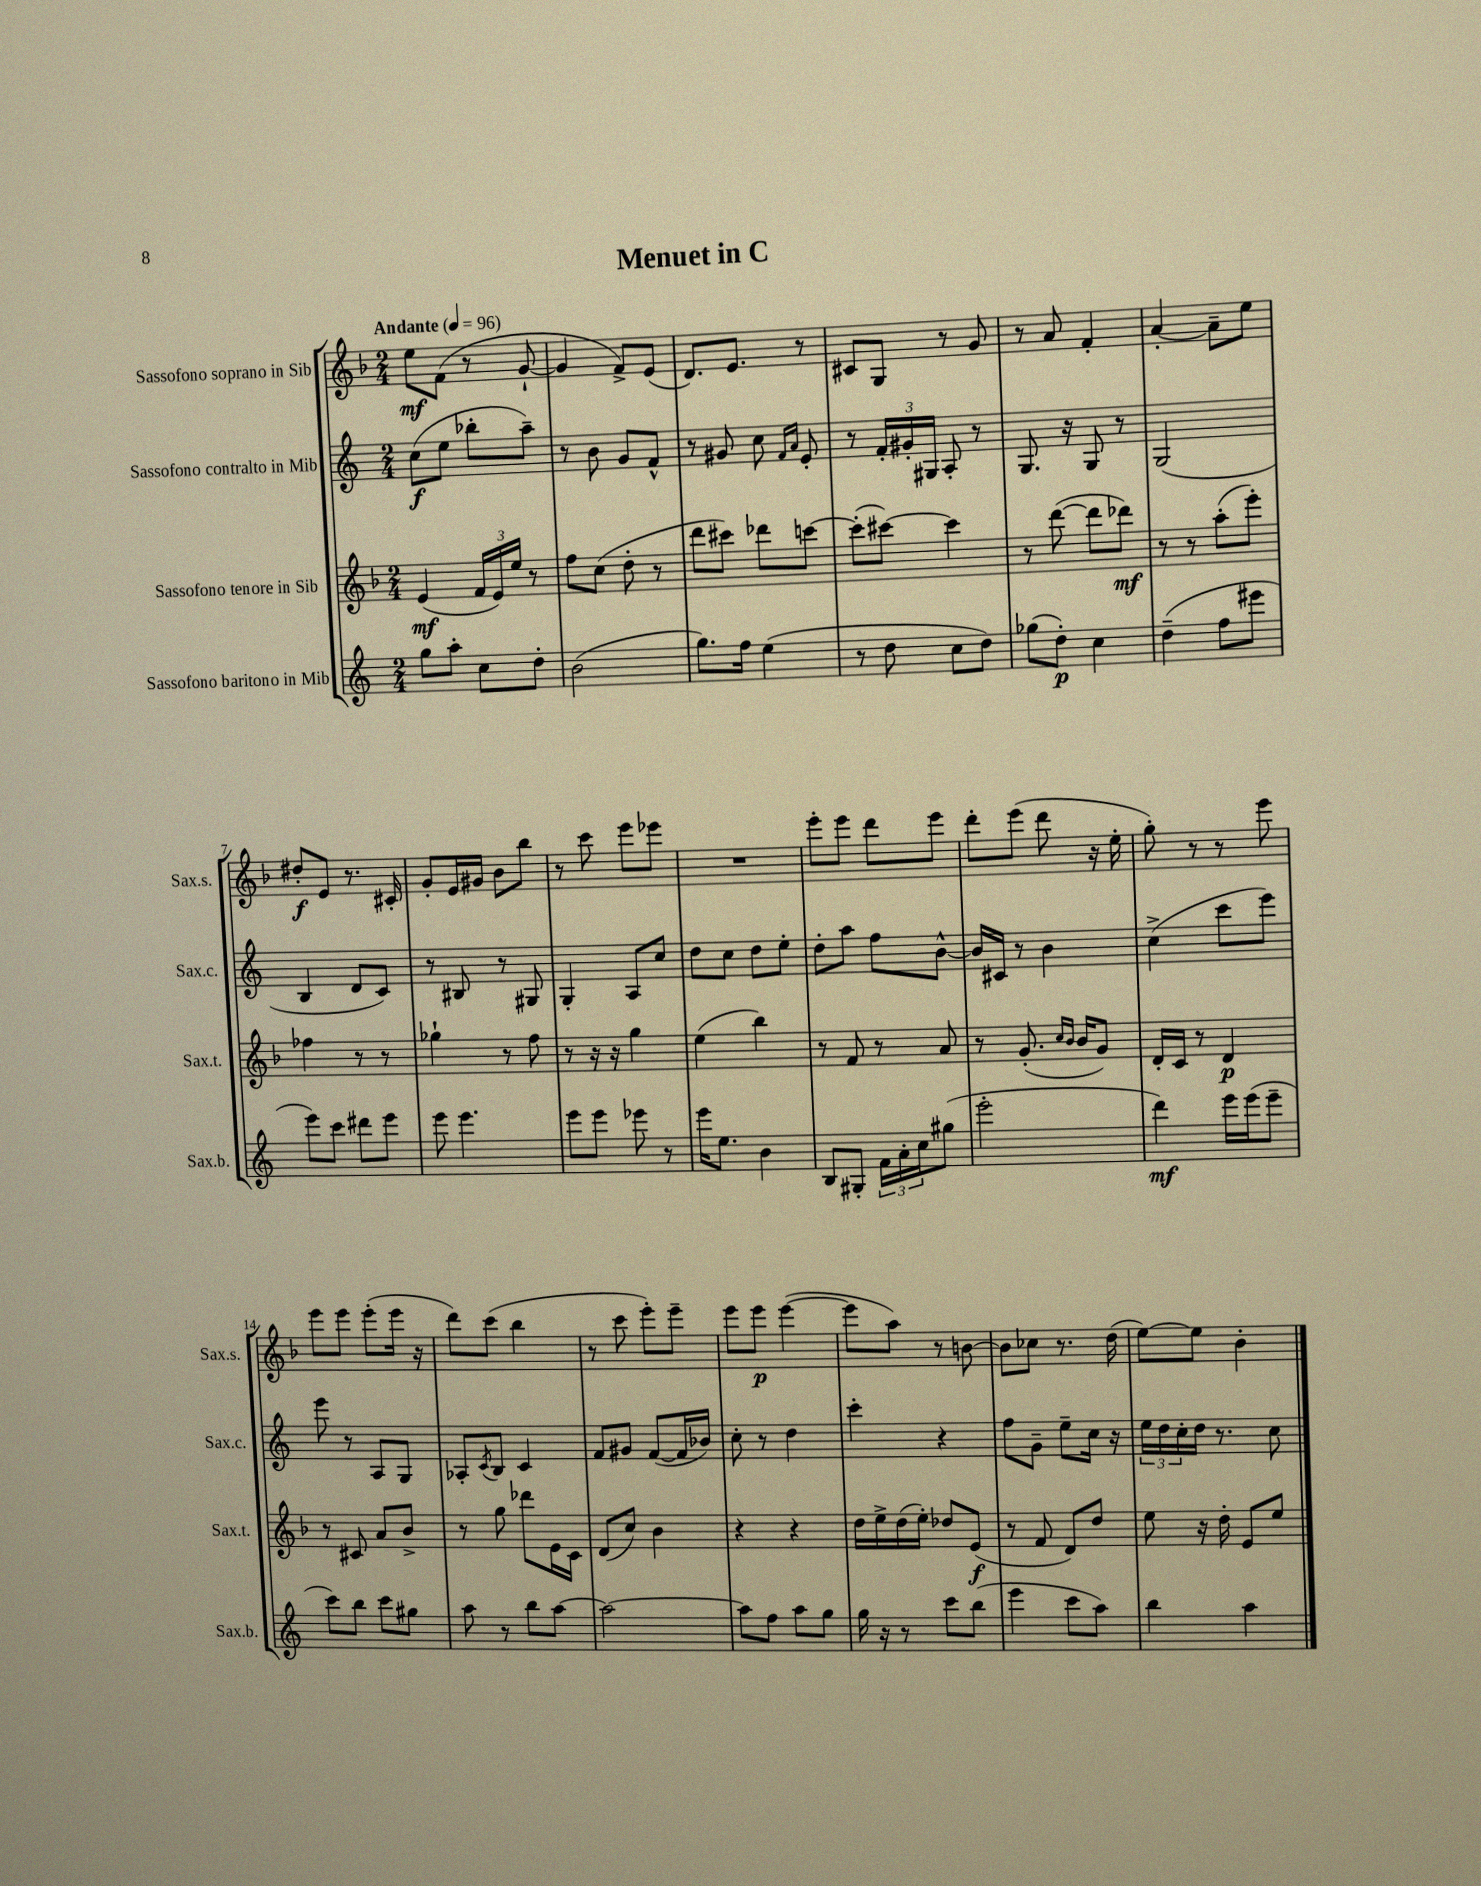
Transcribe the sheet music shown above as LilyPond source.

\header { title = "Menuet in C" }
<<
\new StaffGroup <<
\new Staff = "s0" \with { instrumentName = "Sassofono soprano in Sib" shortInstrumentName = "Sax.s." } {
    \clef treble \key f \major \numericTimeSignature \time 2/4 \tempo "Andante" 4 = 96
    e''8\mf f'8( r8 g'8~-! |
    g'4 f'8->) e'8( |
    d'8.) e'8. r8 |
    cis'8 g8 r8 g'8 |
    r8 a'8 f'4-. |
    a'4~-. a'8-- e''8 |
    dis''8-.\f e'8 r8. cis'16-. |
    g'8-. e'16 gis'16 bes'8 bes''8 |
    r8 c'''8 e'''8 ees'''8 |
    R2 |
    e'''8-. e'''8 d'''8 e'''8 |
    d'''8-. e'''8( d'''8 r16 e''16-. |
    g''8-.) r8 r8 e'''8 |
    e'''8 e'''8 e'''8-.( e'''16 r16 |
    d'''8) c'''8( bes''4 |
    r8 c'''8 e'''8-.) e'''8-- |
    e'''8 e'''8\p e'''4~( |
    e'''8 a''8) r8 b'8~ |
    b'8 ces''8 r8. d''16( |
    e''8~) e''8 bes'4-. \bar "|." |
}
\new Staff = "s1" \with { instrumentName = "Sassofono contralto in Mib" shortInstrumentName = "Sax.c." } {
    \clef treble \key c \major \numericTimeSignature \time 2/4
    c''8\f( e''8 bes''8-. a''8--) |
    r8 b'8 g'8 f'8-^ |
    r8 gis'8 c''8 \grace { f'16 a'16 } e'8-. |
    r8 \tuplet 3/2 { f'16-. gis'16-. gis16 } a8-. r8 |
    g8. r16 g8 r8 |
    g2( |
    b4 d'8 c'8) |
    r8 bis8 r8 gis8 |
    g4-. a8 c''8 |
    d''8 c''8 d''8 e''8-. |
    d''8-. a''8 f''8 b'8~-^ |
    b'16 cis'16 r8 b'4 |
    c''4->( c'''8 e'''8) |
    e'''8 r8 a8 g8 |
    aes8-. \acciaccatura { c'8 } b8 c'4 |
    f'8 gis'8 f'8~( f'16 bes'16) |
    c''8-. r8 d''4 |
    c'''4-. r4 |
    f''8 g'8-- e''8-- c''16 r16 |
    \tuplet 3/2 { e''16 d''16 c''16-. } d''16 r8. c''8 \bar "|." |
}
\new Staff = "s2" \with { instrumentName = "Sassofono tenore in Sib" shortInstrumentName = "Sax.t." } {
    \clef treble \key f \major \numericTimeSignature \time 2/4
    e'4\mf( \tuplet 3/2 { f'16 e'16) e''16 } r8 |
    f''8 c''8( d''8-. r8 |
    d'''8 cis'''8) des'''8 c'''8~ |
    c'''8-.( cis'''8~) cis'''4 |
    r8 d'''8~( d'''8 des'''8\mf) |
    r8 r8 a''8-.( e'''8-.) |
    fes''4 r8 r8 |
    ges''4-! r8 f''8 |
    r8 r16 r16 g''4 |
    e''4( bes''4) |
    r8 f'8 r8 a'8 |
    r8 g'8.-.( \grace { c''16 bes'16 } bes'16 g'8) |
    d'16-. c'16 r8 d'4\p |
    r8 cis'8 a'8 bes'8-> |
    r8 g''8 des'''8 e'16 c'16 |
    d'8( c''8) bes'4 |
    r4 r4 |
    d''16 e''16-> d''16( e''16-.) des''8 e'8\f( |
    r8 f'8 d'8) d''8 |
    e''8 r16 d''16-. e'8 e''8 \bar "|." |
}
\new Staff = "s3" \with { instrumentName = "Sassofono baritono in Mib" shortInstrumentName = "Sax.b." } {
    \clef treble \key c \major \numericTimeSignature \time 2/4
    g''8 a''8-. c''8 d''8-. |
    b'2( |
    g''8.) f''16 e''4( |
    r8 d''8 c''8 d''8) |
    ges''8( d''8-.\p) c''4 |
    d''4--( f''8 eis'''8 |
    e'''8) c'''8 dis'''8 e'''8 |
    e'''8 e'''4. |
    e'''8 e'''8 ees'''8 r8 |
    e'''16 e''8. b'4 |
    b8 gis8-. \tuplet 3/2 { f'16 a'16-. c''16 } gis''8( |
    e'''2-. |
    d'''4\mf) e'''16 e'''16( e'''8-- |
    c'''8) b''8 c'''8 gis''8 |
    a''8 r8 b''8 a''8~ |
    a''2~ |
    a''8 f''8 a''8 g''8 |
    g''16 r16 r8 c'''8 b''8( |
    e'''4 c'''8 a''8) |
    b''4 a''4 \bar "|." |
}
>>
>>
